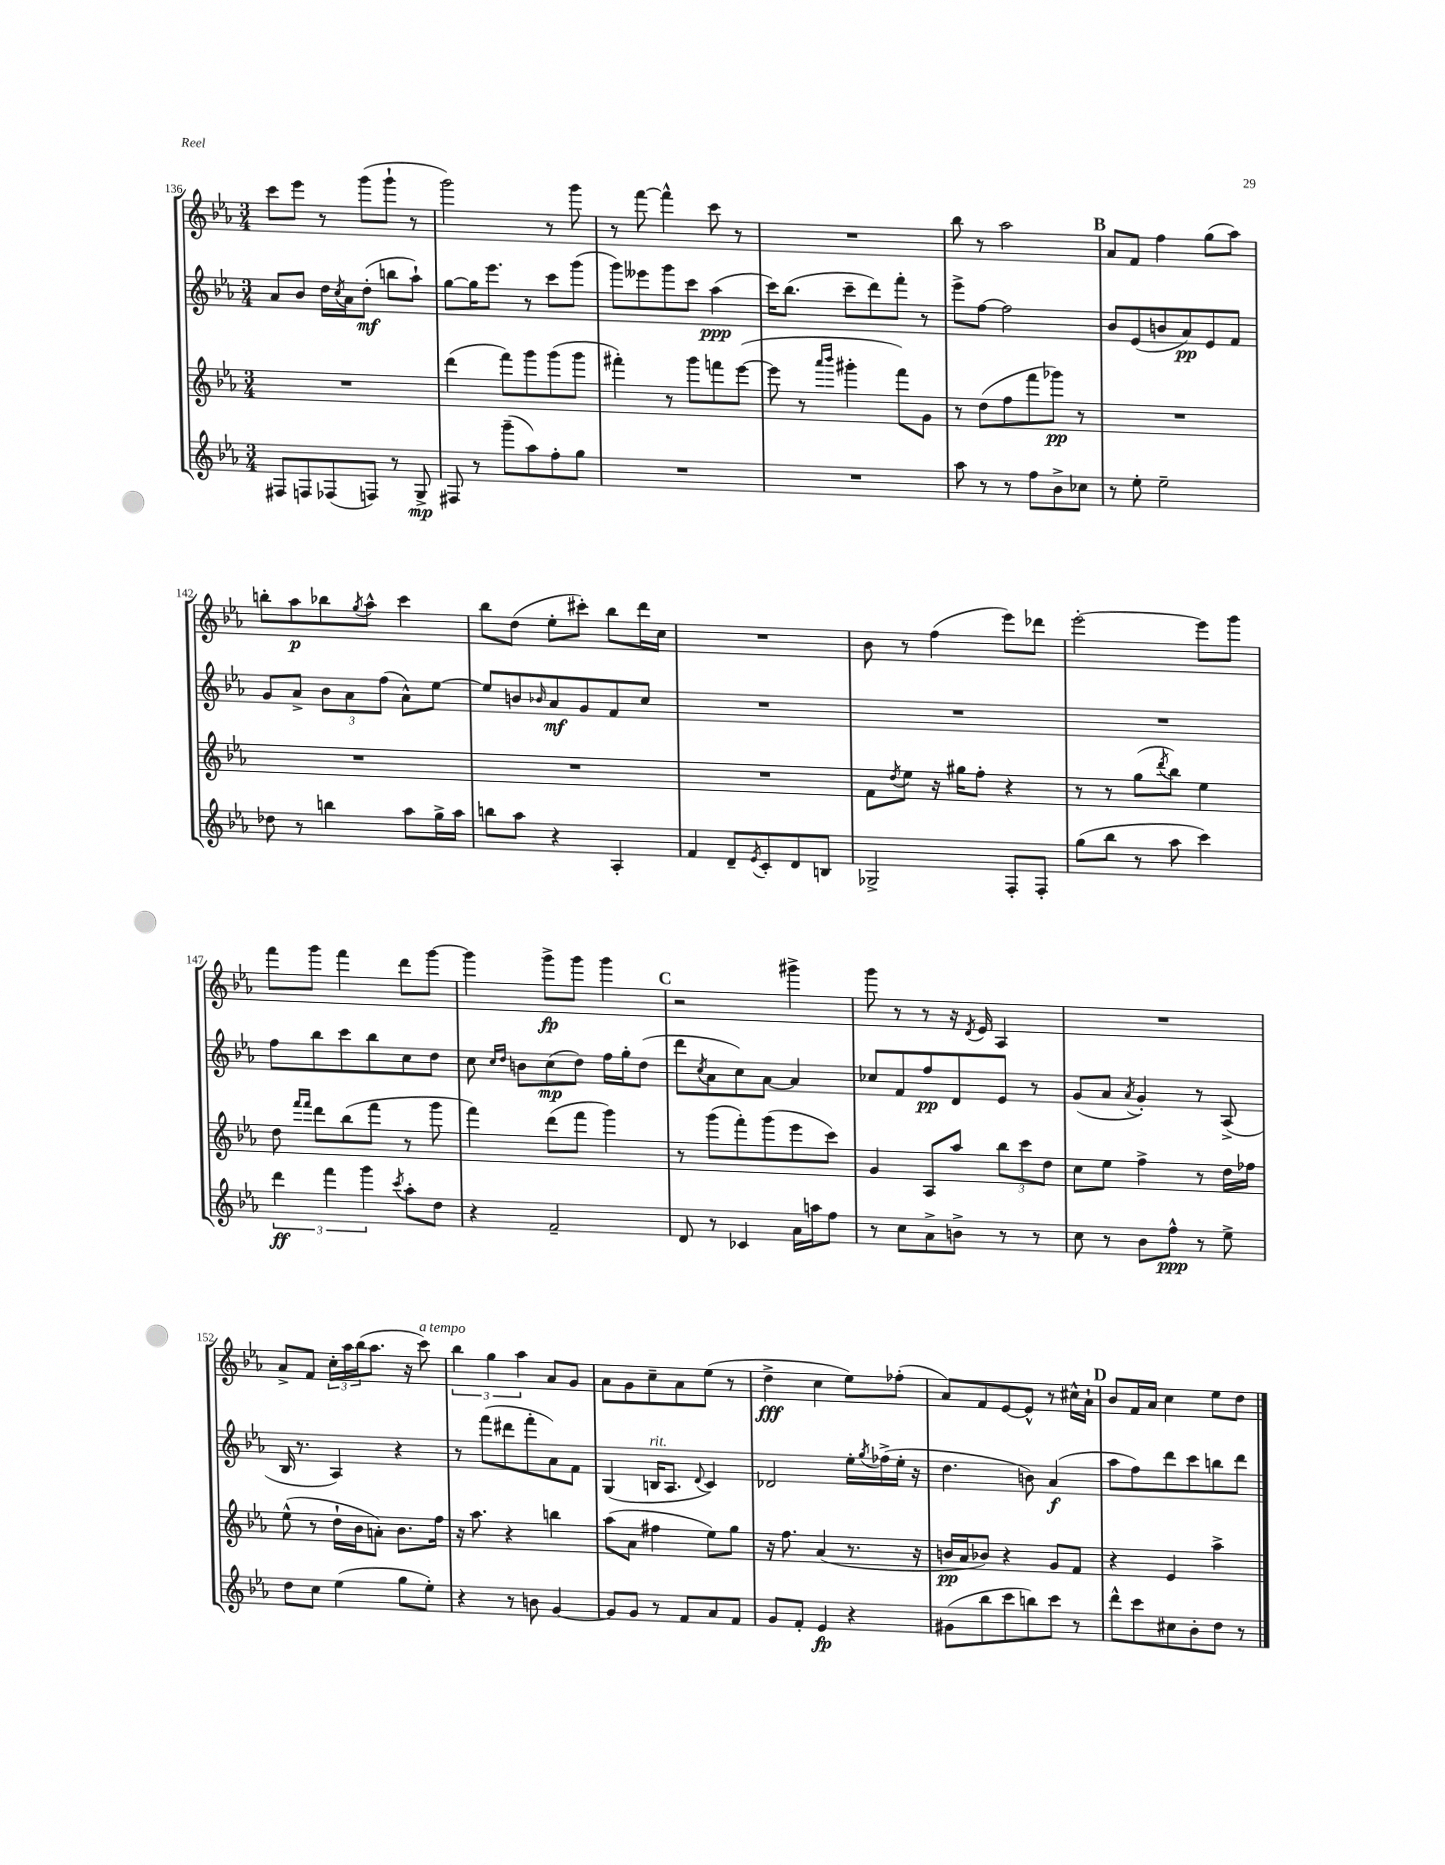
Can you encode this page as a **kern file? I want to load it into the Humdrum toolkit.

**kern	**kern	**kern	**kern
*staff4	*staff3	*staff2	*staff1
*clefG2	*clefG2	*clefG2	*clefG2
*k[b-e-a-]	*k[b-e-a-]	*k[b-e-a-]	*k[b-e-a-]
*M3/4	*M3/4	*M3/4	*M3/4
8F#	2.r	8a-	8ccc
8F	.	8b-	8eee-
(8F-	.	16dd	8r
.	.	8qcc	.
.	.	16a-	.
8F)	.	(8dd'	(8ggg
8r	.	8bb	8ggg`
8G^	.	8aa-`)	8r
=	=	=	=
8F#	(4ddd	[8gg	2ggg)
8r	.	16gg]	.
.	.	8.eee-	.
(8ggg~	8fff)	.	.
8aa-)	8ggg	8r	.
8ff'	(8ggg	8ccc	8r
8gg	8ggg	(8ggg	8ggg
=	=	=	=
2.r	4fff#')	8ggg)	8r
.	.	8eee--	[8fff
.	8r	8ggg	4fff^^]
.	8ggg	8ccc	.
.	8fff	(4aa-	8ccc
.	([8eee-	.	8r
=	=	=	=
2.r	8eee-]	16ccc)	2.r
.	.	(8.bb-	.
.	8r	.	.
.	16qqaaa-	.	.
.	16qqbbb-	.	.
.	4ggg#'	8ccc~	.
.	.	8ddd)	.
.	8fff)	8fff'	.
.	8g	8r	.
=	=	=	=
8aa-	8r	8eee-^	8bb-
8r	(8dd	[8ff	8r
8r	8ff	2ff]	2aa-
8ff	8fff	.	.
8b-^	8ggg-)	.	.
8cc-	8r	.	.
=	=	=	=
8r	2.r	8b-	8a-
8ee-'	.	(8e-	8f
2ee-~	.	8b	4ff
.	.	8a-)	.
.	.	8e-	(8gg
.	.	8f	8aa-)
=	=	=	=
8dd-	2.r	8g	8bb'
8r	.	8a-^	8aa-
4bb	.	12b-	8bb-
.	.	12a-	.
.	.	.	8qgg
.	.	.	8aa-^^
.	.	(12ff	.
8aa-	.	8a-^^)	4ccc
16gg^	.	[8ee-	.
16aa-	.	.	.
=	=	=	=
8bb	2.r	8ee-]	8bb-
8aa-	.	8b	(8dd
.	.	16qqb-	.
4r	.	8a-	8ee-'
.	.	8g	8ccc#')
4A-'	.	8f	8bb-
.	.	8cc	16ddd
.	.	.	16cc
=	=	=	=
4f	2.r	2.r	2.r
8d~	.	.	.
8qe-	.	.	.
8c'	.	.	.
8d	.	.	.
8B	.	.	.
=	=	=	=
2G-^	8f	2.r	8b-
.	8qdd	.	.
.	8ee-	.	8r
.	16r	.	(4ff
.	16gg#	.	.
.	8ff'	.	.
8F'	4r	.	8eee-)
8F'	.	.	8ddd-
=	=	=	=
(8gg	8r	2.r	[2eee-'
8bb-	8r	.	.
8r	(8gg	.	.
.	8qddd	.	.
8aa-	8bb-)	.	.
4ccc)	4ee-	.	8eee-]
.	.	.	8ggg
=	=	=	=
6ddd	8dd	8ff	8fff
.	16qqfff	.	.
.	16qqfff	.	.
.	8ddd	8bb-	8ggg
6fff	.	.	.
.	(8bb-	8ccc	4fff
6ggg	.	.	.
.	8fff	8bb-	.
8qccc	.	.	.
8aa-'	8r	8cc	8ddd
8dd	8ggg	8dd	[8ggg
=	=	=	=
4r	4fff)	8cc	4ggg]
.	.	16qqcc	.
.	.	16qqdd	.
.	.	8b	.
2f~	(8ddd	(8cc	8ggg^
.	8fff	8dd)	8ggg
.	4ggg)	16ff	4ggg
.	.	16gg'	.
.	.	(8dd	.
=	=	=	=
8d	8r	8ddd	2r
.	.	8qcc	.
8r	(8ggg	8a-	.
4c-	8fff')	8cc)	.
.	(8ggg	[8a-	.
16a-	8eee-	4a-]	4ggg#^
16aa	.	.	.
8ff	8ccc)	.	.
=	=	=	=
8r	4g	8cc-	8ggg
8cc	.	8f	8r
8a-^	8A-	8ff	8r
8b^	8aa-	8d	16r
.	.	.	8qd
.	.	.	16e-
8r	12bb-	8e-	4A-
.	12ccc	.	.
8r	.	8r	.
.	12dd	.	.
=	=	=	=
8cc	8cc	(8g	2.r
8r	8ee-	8a-	.
.	.	8qa-	.
8b-	4ff^	4g')	.
8ff^^	.	.	.
8r	8r	8r	.
8ee-^	16dd	(8A-^	.
.	16ff-	.	.
=	=	=	=
8dd	(8ee-^^	16B-	8a-^
.	.	8.r	.
8cc	8r	.	8f
(4ee-	16dd`	4A-)	24cc'
.	.	.	24aa-
.	16b-	.	.
.	.	.	(24bb-
.	8a')	.	8.aa-
8gg	8.b-	4r	.
.	.	.	16r
8ee-')	.	.	8ccc)
.	16ff	.	.
=	=	=	=
4r	16r	8r	6bb-
.	8.aa-	.	.
.	.	(8fff	.
.	.	.	6gg
8r	4r	8ddd#	.
.	.	.	6aa-
8b	.	8fff'	.
[4g	4bb	8a-)	8a-
.	.	8f	8g
=	=	=	=
8g]	(8aa-	(4G	8a-
8g	8a-	.	8g
8r	4ff#	16B	8cc~
.	.	8.A-	.
8f	.	.	8a-
.	.	8qqd	.
8a-	8ee-)	4c)	(8ee-
8f	8gg	.	8r
=	=	=	=
8g	16r	2d-	4dd^
.	8.ff	.	.
8f'	.	.	.
4e-	(4a-	.	4cc
4r	8.r	16ee-'	8ee-)
.	.	8qgg	.
.	.	(16ff-^	.
.	.	16ee-'	(8ff-'
.	16r	16r	.
=	=	=	=
(8g#	16b	4.dd	8a-)
.	16a-	.	.
8bb-	8b-)	.	8f
8ccc	4r	.	[8e-
8bb)	.	8b)	8e-^^]
8ccc	8g	(4a-	8r
8r	8f	.	16cc#^^
.	.	.	16a-`
=	=	=	=
8ddd^^	4r	8aa-	8b-
8ccc	.	8ff)	16f
.	.	.	16a-
8cc#	4e-	8ddd	4cc
8b-'	.	8ccc	.
8dd	4aa-^	8bb	8ee-
8r	.	8ddd	8dd
==	==	==	==
*-	*-	*-	*-
